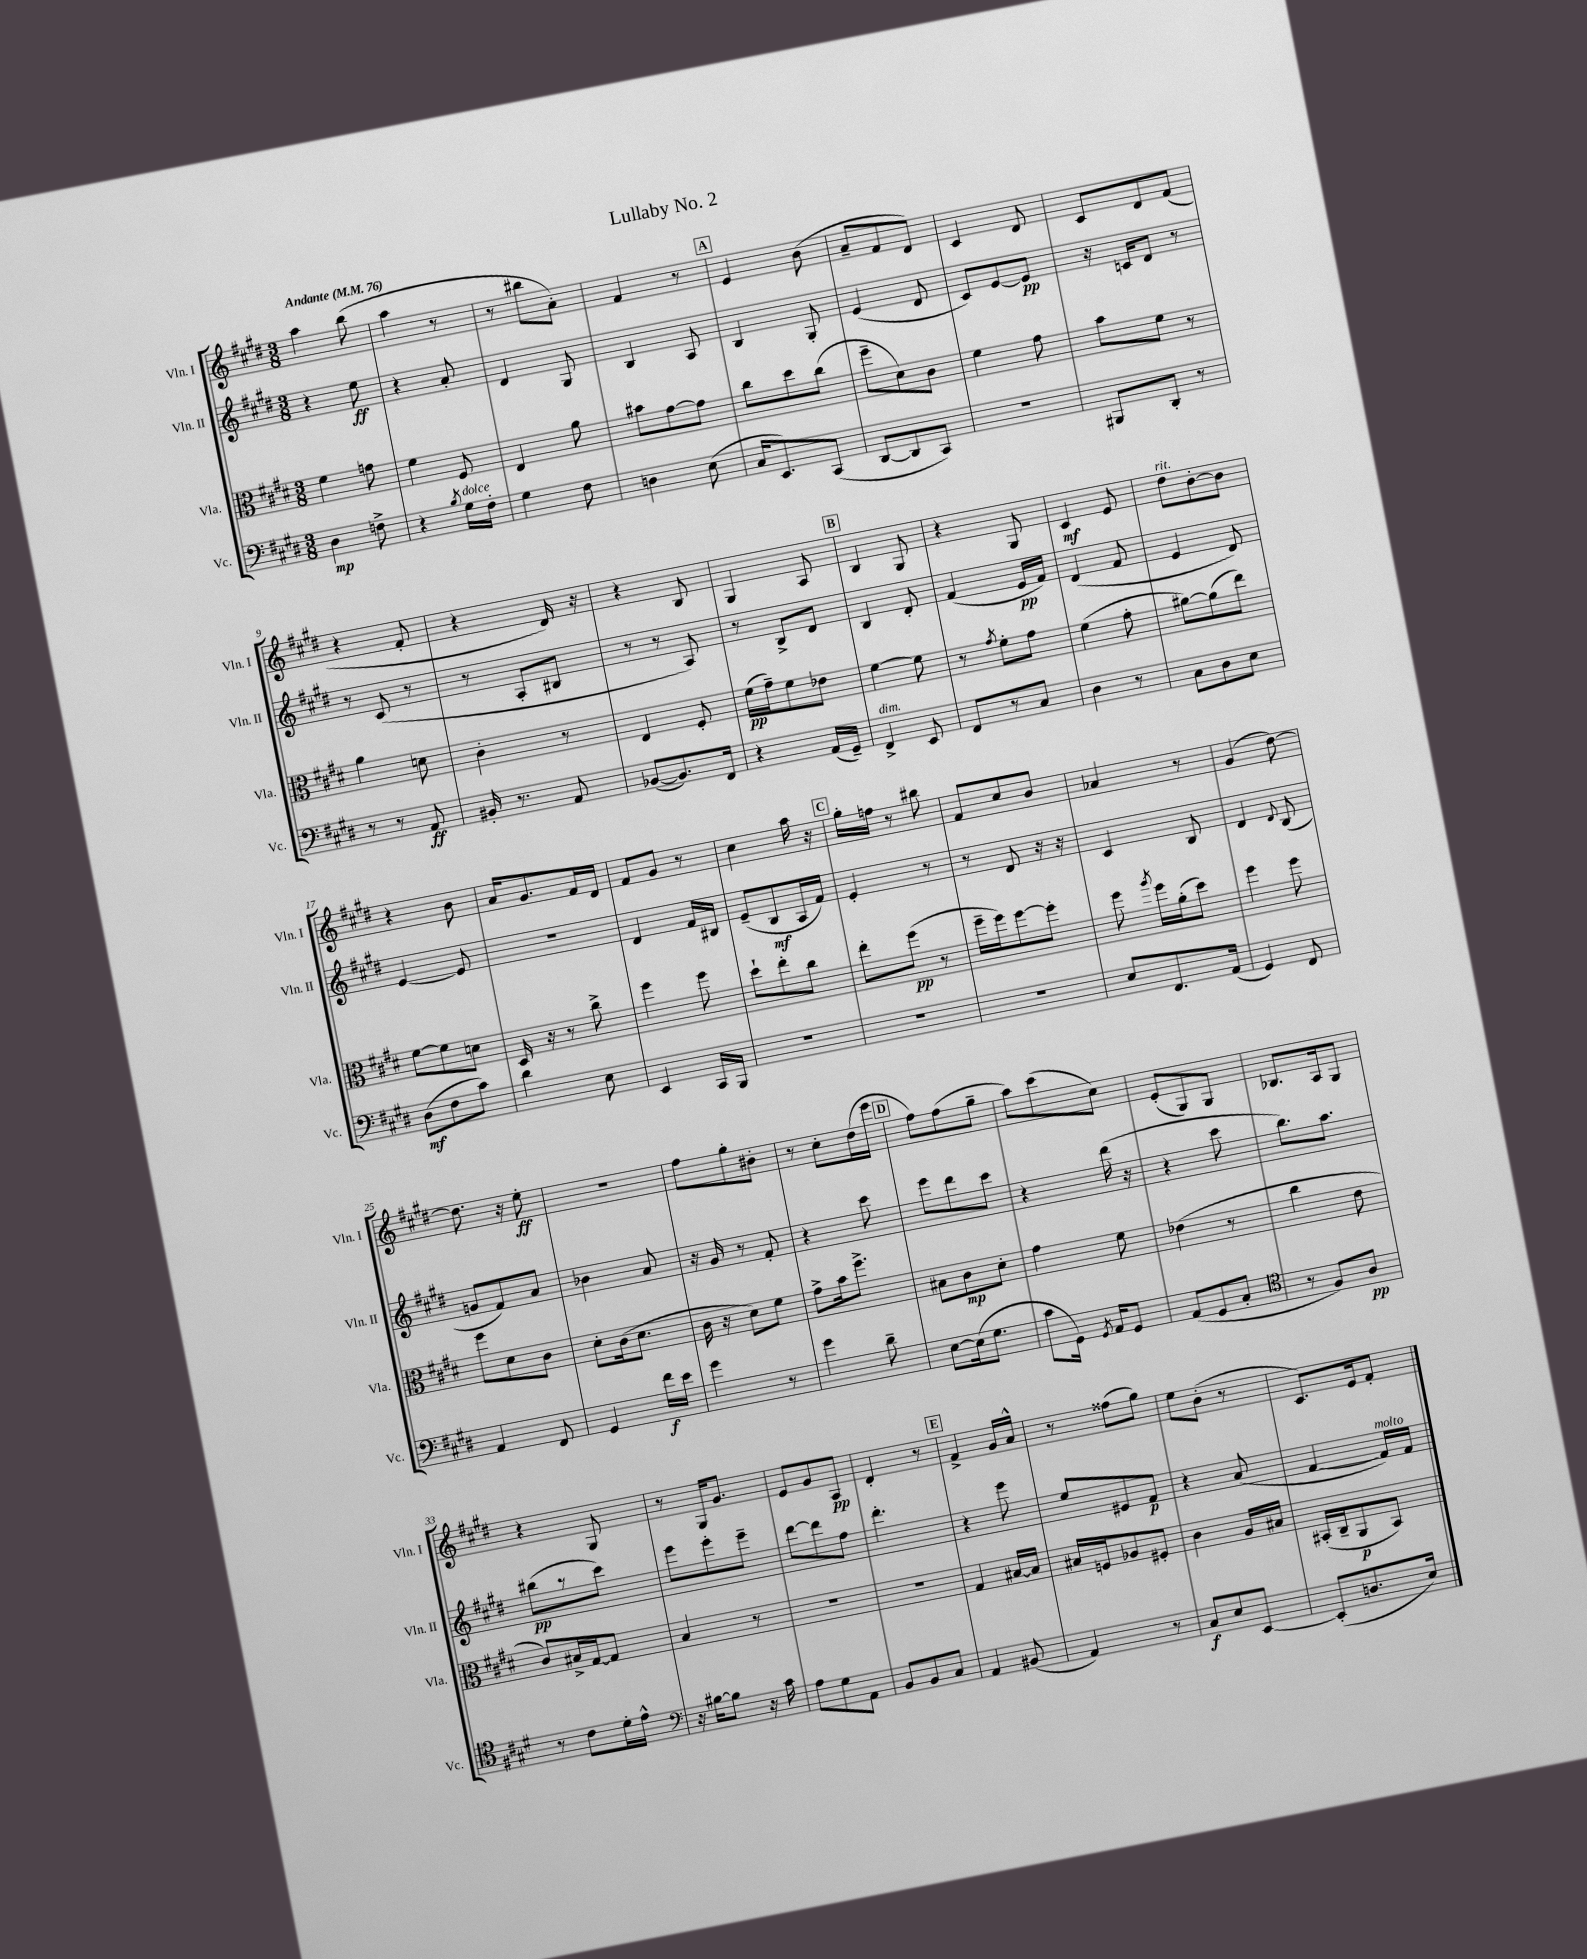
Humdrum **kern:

**kern	**kern	**kern	**kern
*staff4	*staff3	*staff2	*staff1
*clefF4	*clefC3	*clefG2	*clefG2
*k[f#c#g#d#]	*k[f#c#g#d#]	*k[f#c#g#d#]	*k[f#c#g#d#]
*M3/8	*M3/8	*M3/8	*M3/8
*MM76	*MM76	*MM76	*MM76
4D#\	4f#\	4r	4aa\
8F^\	8g\	8ee\	(8bb\
=	=	=	=
4r	4f#\	4r	4aa\
8qB/	.	.	.
16G#\LL	8F#/	8a'/	8r
16F#'\JJ	.	.	.
=	=	=	=
4G#\	4E/	4d#/	8r
.	.	.	8bb#\L
8F#\	8a\	8G#/	8a'\J)
=	=	=	=
4D\	8b#\L	4B/	4f#/
.	[8g#\	.	.
(8E\	8g#\]J	8A/	8r
=	=	=	=
16C#/LK	8cc#\L	4B/	4e/
8.EE/)	.	.	.
.	8dd#\	.	.
(8CC#/J	(8cc#\J	8G#'/	(8b\
=	=	=	=
[8DD#/L	8ff#~\L	(4e/	8a~/L
8DD#/]	8d#\)	.	8f#/
8CC#/J)	8c#\J	8d#/	8d#/J)
=	=	=	=
4.r	4f#\	8c#/L)	4c#/
.	.	[8e/	.
.	8g#\	8e/]J	8d#/
=	=	=	=
8BBB#/L	8b\L	16r	8c#/L
.	.	16c/LK	.
8DD#'/J	8f#\J	8d#/J	8d#/
8r	8r	8r	(8f#/J
=	=	=	=
8r	4a\	8r	4r
8r	.	(8c#/	.
8AA/	8d\	8r	8f#'/
=	=	=	=
16BB#'/	4c#'\	8r	4r
8.r	.	.	.
.	.	8A'/L	.
8AA/	8r	8B#/J	16d#/)
.	.	.	16r
=	=	=	=
([8BB-/L	4E/	8r	4r
8.BB-/])	.	8r	.
.	8F#'/	8A/)	8B/
16FF#/Jk	.	.	.
=	=	=	=
4r	(16f#\LL	8r	4G#/
.	16g#~\J)	.	.
.	8f#\	8B^/L	.
(16AA/LL	8e-\J	8d#/J	8A/
16GG#~/JJ)	.	.	.
=	=	=	=
4FF#^/	[4f#\	4B/	4B/
8EE/	8f#\]	8d#'/	8G#/
=	=	=	=
8FF#/L	8r	(4f#/	4r
.	8qg#/	.	.
8r	8f#'\L	.	.
8C#/J	8g#\J	16e/LL	8G#/
.	.	16f#/JJ)	.
=	=	=	=
4D#\	(4f#\	(4d#/	4c#/
8r	8g#'\	8f#/	8e/
=	=	=	=
8C#\L	[8a#\L)	4e/	8dd#\L
8D#\	(8a#\]	.	[8b'\
8E\J	8ee\J)	8d#/)	8b\]J
=	=	=	=
(8D#\L	[8f#\L	[4e/	4r
8F#\	8f#\]	.	.
8c#\J)	8d\J	8e/]	8b\
=	=	=	=
4d#\	16D#/	4.r	16a/LK
.	16r	.	8.g#/
.	8r	.	.
8E\	8cc#^\	.	16f#/L
.	.	.	16d#/JJ
=	=	=	=
4EE/	4ff#\	4d#/	8f#/L
.	.	.	8g#/J
16CC#/LL	8ff#\	16f#/LL	8r
16BBB/JJ	.	16B#/JJ	.
=	=	=	=
4.r	8dd#`\L	(8e~/L	4cc#\
.	8ee'\	8B/	.
.	8cc#\J	16A/L	16aa\
.	.	16f#/JJ)	16r
=	=	=	=
4.r	8ee'\L	4e'/	16gg#'\LL
.	.	.	16ff\JJ
.	(8ff#\J	.	8r
.	8r	8r	8bb#\
=	=	=	=
4.r	16ff#~\LL	8r	8f#/L
.	16ff#\J)	.	.
.	[8ff#\	8d#/	8cc#/
.	8ff#'\]J	16r	8b/J
.	.	16r	.
=	=	=	=
8E/L	8ff#\	4c#/	4a-/
.	8qaa/	.	.
8.FF#/	16ff#\LL	.	.
.	(16a'\J	.	.
.	8dd#\J)	8B/	8r
(16AA/Jk	.	.	.
=	=	=	=
4GG#/)	4ff#\	4d#/	(4g#/
.	.	8qqd#/	.
8FF#/	8ff#\	(8B/	[8dd#\)
=	=	=	=
4AA/	8ff#\L	8g/L	8.dd#\]
.	8d#\	8f#/)	.
.	.	.	16r
8FF#/	8c#\J	8a/J	8ee'\
=	=	=	=
4GG#/	8d#'\L	4b-\	4.r
.	(16c#\k	.	.
.	8.d#\J	.	.
16f#\LL	.	8a/	.
16e\JJ	.	.	.
=	=	=	=
4g#\	16c#\	16r	8ff#\L
.	16r	16g#/	.
.	8d#\L)	8r	8gg#'\
8r	8f#\J	8f#'/	8b#'\J
=	=	=	=
4g#\	8g#^\L	4r	8r
.	16b\k	.	8cc#'\L
.	8.ff#^\J	.	.
8d#~\	.	8ccc#\	(16dd#\L
.	.	.	16eee\JJ
=	=	=	=
[8E\L	8B#\L	8eee\L	8ff#\L)
(16E\]k	8c#\	8ddd#\	(8ff#\
8.G#\J	.	.	.
.	8d#'\J	8ccc#\J	8gg#~\J
=	=	=	=
8c#\L	4g#\	4r	8aa\L)
16GG#\Jk)	.	.	(8ccc#\
8qGG#/	.	.	.
16AA/LK	.	.	.
8GG#/J	8f#\	(16ddd#\	8cc#\J)
.	.	16r	.
=	=	=	=
(8AA/L	(4e-\	4r	(8e'/L
8GG#/	.	.	8G#/)
8C#'/J	8r	8ccc#\	8G#/J
=	=	=	=
*clefC4	*	*	*
8r	4cc#\	8.bb\L)	8.B-/L
8F#/L)	.	.	.
.	.	8.aa\J	16A/k
8A/J	8e\	.	8G#/J
=	=	=	=
8r	8c#/L)	(8bb#\L	4r
8c#\L	16B#^/L	8r	.
.	[16G#/J	.	.
16d#'\L	8G#/]J	8ccc#\J)	8G#/
16e^^\JJ	.	.	.
=	=	=	=
*clefF4	*	*	*
16r	4B/	8eee\L	8r
[16B#\LK	.	.	.
8B#\]J	.	8eee'\	16G#/LK
.	.	.	8.g#/J
16r	8r	8eee~\J	.
16c#\	.	.	.
=	=	=	=
8A\L	4.r	[8ddd#\L	8e/L
8G#\	.	8ddd#\]	8g#/
8AA\J	.	8ff#\J	8A/J
=	=	=	=
8BB/L	4.r	4.ddd#'\	4d#'/
8BB/	.	.	.
8C#/J	.	.	8r
=	=	=	=
4AA/	4G#/	4r	4f#^/
(8BB#/	[16B#/LL	8eee\	16g#/LL
.	16B#/]JJ	.	16a^^/JJ
=	=	=	=
4AA/)	16B#/LL	8ee/L	8r
.	16F/J	.	.
.	8A-/	8e#/	(8ff##\L
8r	8F#'/J	8f#/J	8gg#\J)
=	=	=	=
8C#/L	4c#\	4r	8ee\L
8E/	.	.	(8b'\J
[8EE/J	16A/LL	(8a/	8r
.	16B#/JJ	.	.
=	=	=	=
(8EE'/]L	(16BB#'/LL	[4f#/	8.c#/L)
.	16C#~/J	.	.
8.D/	8AA/	.	.
.	.	.	16e/k
.	8BB#/J)	16f#/]LL)	8f#'/J
16E/Jk)	.	16f#/JJ	.
==	==	==	==
*-	*-	*-	*-
